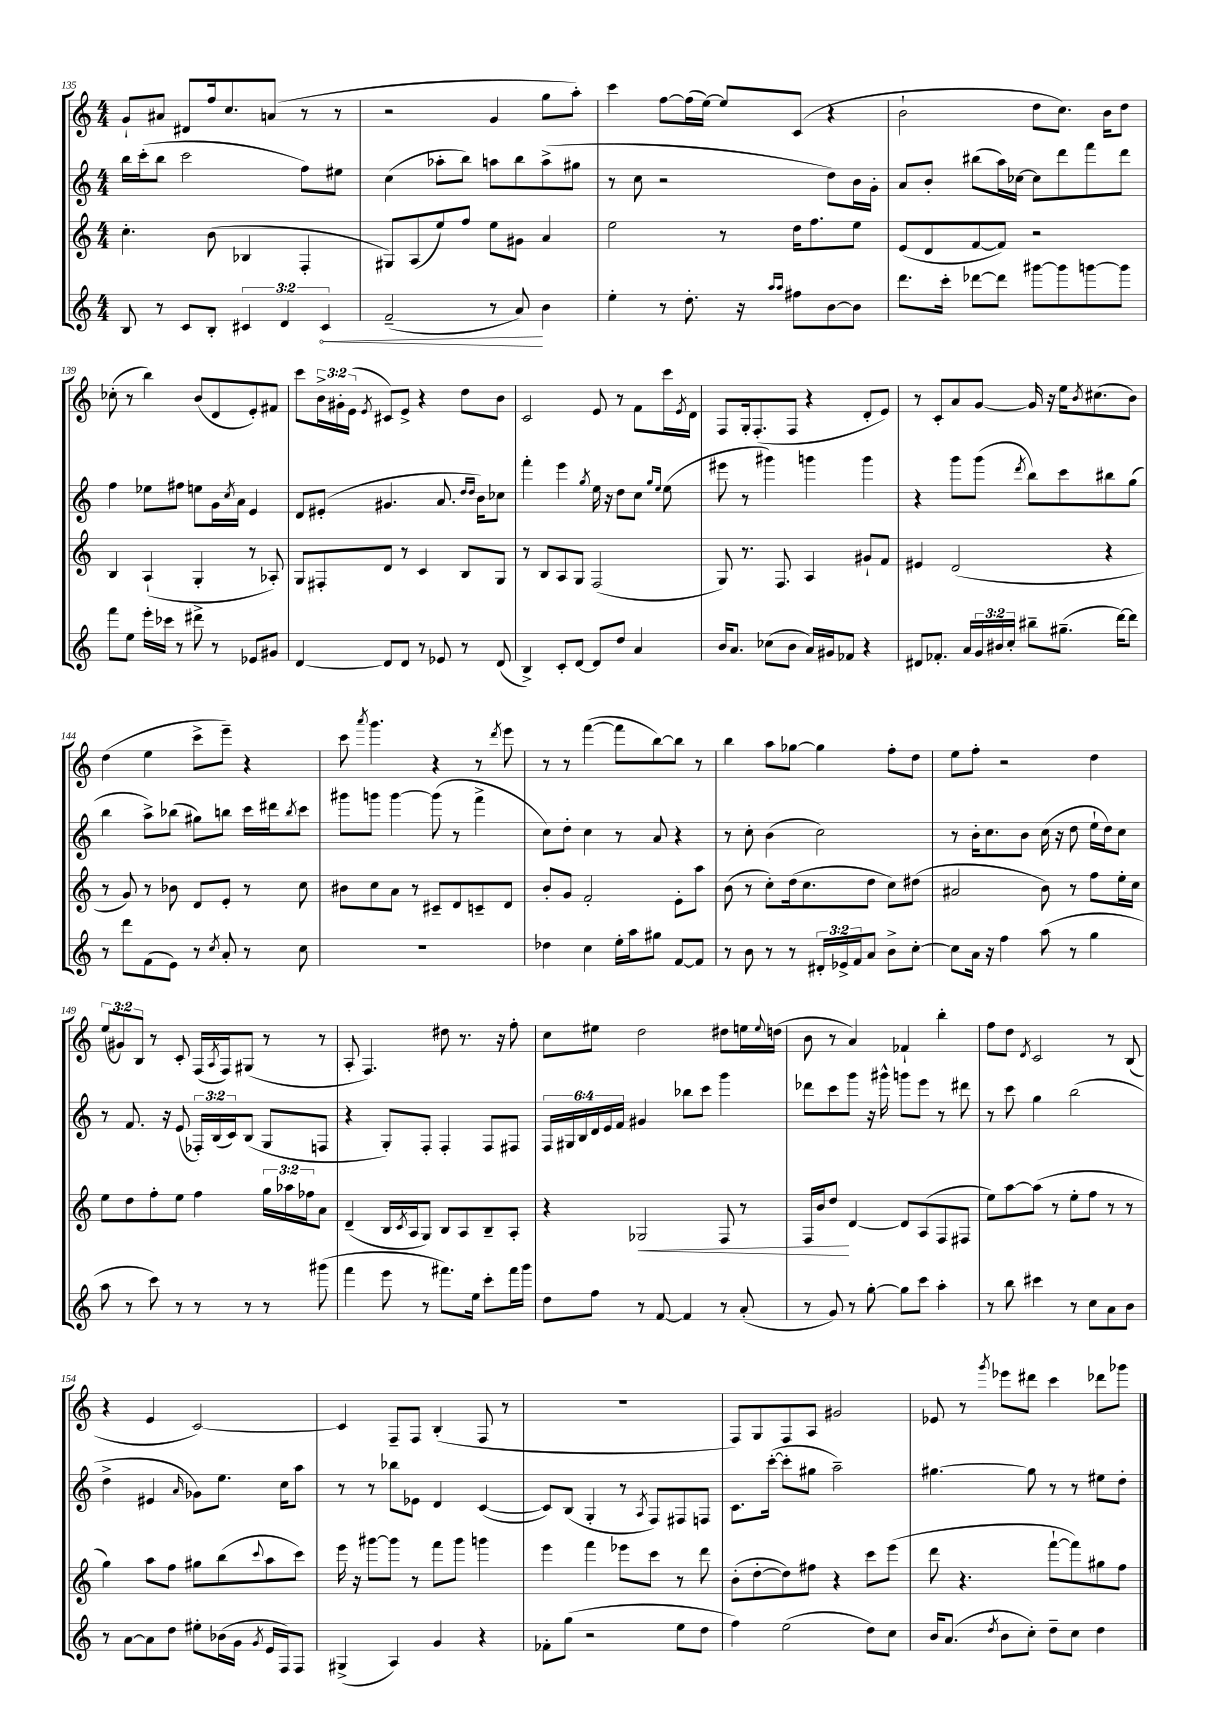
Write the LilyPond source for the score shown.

<<
\new StaffGroup <<
\new Staff = "s0" {
    \clef treble \key c \major \numericTimeSignature \time 4/4 \override Staff.TupletNumber.text = #tuplet-number::calc-fraction-text
    g'8-! ais'8 dis'8 f''16 c''8. a'8( r8 r8 |
    r2 g'4 g''8 a''8-.) |
    c'''4 f''8~ f''16( e''16~) e''8 c'8( r4 |
    b'2-! d''8 c''8.) b'16 d''8 |
    ces''8-.( r8 b''4) b'8( d'8 e'8-.) fis'8 |
    c'''8 \tuplet 3/2 { b'16-> gis'16-. e'16( } \acciaccatura { e'8 } cis'8) e'8-> r4 d''8 b'8 |
    c'2 e'8 r8 f'8 c'''16 \acciaccatura { e'8 } d'16 |
    f8 g16-. f8.-.( f8 r4 d'8-. e'8) |
    r8 c'8-. a'8 g'8~ g'16 r16 e''16 \acciaccatura { b'8 } cis''8.( b'8) |
    d''4( e''4 c'''8-> e'''8--) r4 |
    c'''8 \acciaccatura { a'''8 } g'''4. r4 r8 \acciaccatura { d'''8 } e'''8 |
    r8 r8 f'''4~( f'''8 b''8~) b''8 r8 |
    b''4 a''8 ges''8~ ges''4 f''8-. d''8 |
    e''8 f''8-. r2 d''4 |
    \tuplet 3/2 { e''8( gis'8) b8 } r8 c'8-. f16( \acciaccatura { a8 } f16) gis8( r8 r8 |
    a8-. f4.) dis''8 r8. r16 f''8-. |
    c''8 eis''8 d''2 dis''8 e''16 \appoggiatura { e''8 } d''16( |
    b'8 r8 a'4) fes'4-! b''4-. |
    f''8 d''8 \acciaccatura { d'8 } c'2 r8 b8( |
    r4 e'4 c'2~) |
    c'4 f8-- f8 b4-.( f8 r8 |
    R1 |
    f8) g8 f8 a8 gis'2 |
    ees'8 r8 \acciaccatura { g'''8 } ees'''8 dis'''8 c'''4 des'''8 ges'''8 \bar "|." |
}
\new Staff = "s1" {
    \clef treble \key c \major \numericTimeSignature \time 4/4 \override Staff.TupletNumber.text = #tuplet-number::calc-fraction-text
    b''16 c'''16-.( b''8 c'''2 f''8) eis''8 |
    c''4( aes''8-. b''8) a''8 b''8 a''8->( gis''8 |
    r8 c''8 r2 d''8) b'16 g'16-. |
    a'8 b'8-. bis''8( a''16) ces''16~ ces''8 d'''8 f'''8 d'''8 |
    f''4 ees''8 fis''8 e''8 g'16 \acciaccatura { c''8 } a'16 e'4 |
    d'8 eis'8-.( gis'4. a'8. \grace { d''16 d''16 } b'16) ces''8 |
    f'''4-. e'''4 \acciaccatura { g''8 } e''16 r16 d''8 c''8 \grace { g''16 e''16 } e''8( |
    eis'''8 r8 gis'''4) g'''4 g'''4 |
    r4 g'''8 g'''8( \acciaccatura { d'''8 } b''8) c'''8 bis''8 g''8( |
    b''4 a''8->) bes''8( gis''8) b''8 c'''16 dis'''16 \acciaccatura { b''8 } c'''8 |
    gis'''8 g'''8 g'''4~ g'''8( r8 f'''4-> |
    c''8) d''8-. c''4 r8 a'8 r4 |
    r8 c''8-. b'4( c''2) |
    r8 b'16-. c''8. b'8 c''16( r16 d''8 e''16-! d''16) c''8 |
    r8 f'8. r16 e'8( \tuplet 3/2 { fes16-.) b16( c'16) } b8( g8 f8 |
    r4 g8-.) f8-. f4-. f8 fis8 |
    \tuplet 6/4 { f16 gis16 b16 d'16 e'16 f'16 } gis'4 bes''8 c'''8 g'''4 |
    des'''8 c'''8 g'''8 r16 gis'''16-^ g'''8 e'''8 r8 dis'''8 |
    r8 c'''8 g''4 b''2( |
    d''4-> eis'4 \grace { a'16 } ges'8) e''8. c''16 a''8 |
    r8 r8 bes''8 ees'8 d'4 c'4~( |
    c'8) b8( g4-. r8 \acciaccatura { a8 } f8) fis8 f8 |
    c'8. c'''16~-.( c'''8-. gis''8 a''2--) |
    gis''4.~ gis''8 r8 r8 eis''8 d''8-. \bar "|." |
}
\new Staff = "s2" {
    \clef treble \key c \major \numericTimeSignature \time 4/4 \override Staff.TupletNumber.text = #tuplet-number::calc-fraction-text
    c''4.-. b'8( bes4 f4-. |
    gis8) a8( e''8) f''8 e''8 gis'8 a'4 |
    e''2 r8 d''16 f''8. e''8 |
    e'8( d'8 f'8~ f'8) r2 |
    b4 a4-!( g4-. r8 aes8-.) |
    g8 fis8-. d'8 r8 c'4 b8 g8 |
    r8 b8 a8 g8 f2( |
    g8) r8. f8. a4 gis'8-! f'8 |
    eis'4 d'2( r4 |
    r8 g'8) r8 bes'8 d'8 e'8-. r8 c''8 |
    bis'8 c''8 a'8 r8 cis'8-- d'8 c'8-- d'8 |
    b'8-. g'8 f'2-. e'8-. a''8 |
    b'8( r8 c''8-.) d''16( c''8. d''8 c''8) dis''8( |
    ais'2 b'8) r8 f''8 e''16-. c''16 |
    e''8 d''8 f''8-. e''8 f''4 \tuplet 3/2 { g''16 aes''16 fes''16 } a'8 |
    d'4--( b16 \acciaccatura { c'8 } a16 g8) b8 a8 b8-- a8-. |
    r4 ges2\< f8 r8 |
    f16 b'16 d''8\! d'4~ d'8 a8( f8 fis8 |
    e''8) a''8~ a''8( r8 e''8-. f''8 r8 r8 |
    g''4) a''8 f''8 gis''8 b''8( \appoggiatura { c'''8 } a''8 c'''8) |
    e'''16 r16 gis'''8~ gis'''8 r8 f'''8 gis'''8 g'''4 |
    e'''4 f'''4 ees'''8 c'''8 r8 d'''8 |
    b'8-.( d''8~-. d''8) fis''8 r4 c'''8 e'''8( |
    d'''8 r4. f'''8~-! f'''8) gis''8 f''8 \bar "|." |
}
\new Staff = "s3" {
    \clef treble \key c \major \numericTimeSignature \time 4/4 \override Staff.TupletNumber.text = #tuplet-number::calc-fraction-text
    b8 r8 c'8 b8-. \tuplet 3/2 { cis'4 d'4 \once \override Hairpin.circled-tip = ##t cis'4\< } |
    f'2--( r8 a'8\!) b'4 |
    e''4-. r8 d''8.-. r16 \grace { a''16 a''16 } fis''8 b'8~ b'8 |
    d'''8. c'''16-. des'''8~ des'''8 gis'''8~ gis'''8 g'''8~ g'''8 |
    f'''8 e''8 e'''16-. ces'''16 r8 dis'''8-> r8 ees'8 gis'8 |
    d'4~ d'8 d'8 r8 ees'8 r8 d'8( |
    b4->) c'8-. d'8~ d'8 d''8 a'4 |
    b'16 a'8. ces''8( b'8 a'16) gis'16 fes'8 r4 |
    dis'8 fes'8.-. a'16 \tuplet 3/2 { g'16 bis'16 c''16-. } bis''8-- gis''8.--( d'''16~) d'''8 |
    r8 d'''8 f'8( e'8) r8 \acciaccatura { c''8 } a'8-. r8 c''8 |
    R1 |
    des''4 c''4 e''16-. a''16 gis''8 f'8~ f'8 |
    r8 b'8 r8 r8 \tuplet 3/2 { dis'16-. ees'16-> f'16 } a'8 b'8-> c''8~-. |
    c''8 a'16 r16 f''4 a''8( r8 g''4 |
    a''8 r8 c'''8) r8 r8 r8 r8 gis'''8( |
    f'''4 e'''8 r8 fis'''8.) e''16 c'''8-. fis'''16 g'''16 |
    d''8 f''8 r8 f'8~ f'4 r8 a'8-.( |
    r8 g'8) r8 g''8~-. g''8 c'''8 a''4-. |
    r8 b''8 cis'''4 r8 c''8 a'8 b'8 |
    r8 a'8~ a'8 d''8 eis''8-. bes'16( g'16 \acciaccatura { g'8 } e'16 f16) f8 |
    gis4->( a4) g'4 r4 |
    fes'8-. g''8( r2 e''8 d''8 |
    f''4) e''2( d''8) c''8 |
    b'16 a'8.( \acciaccatura { d''8 } b'8 c''8-.) d''8-- c''8 d''4 \bar "|." |
}
>>
>>
\layout { \context { \Score currentBarNumber = #135 } }
